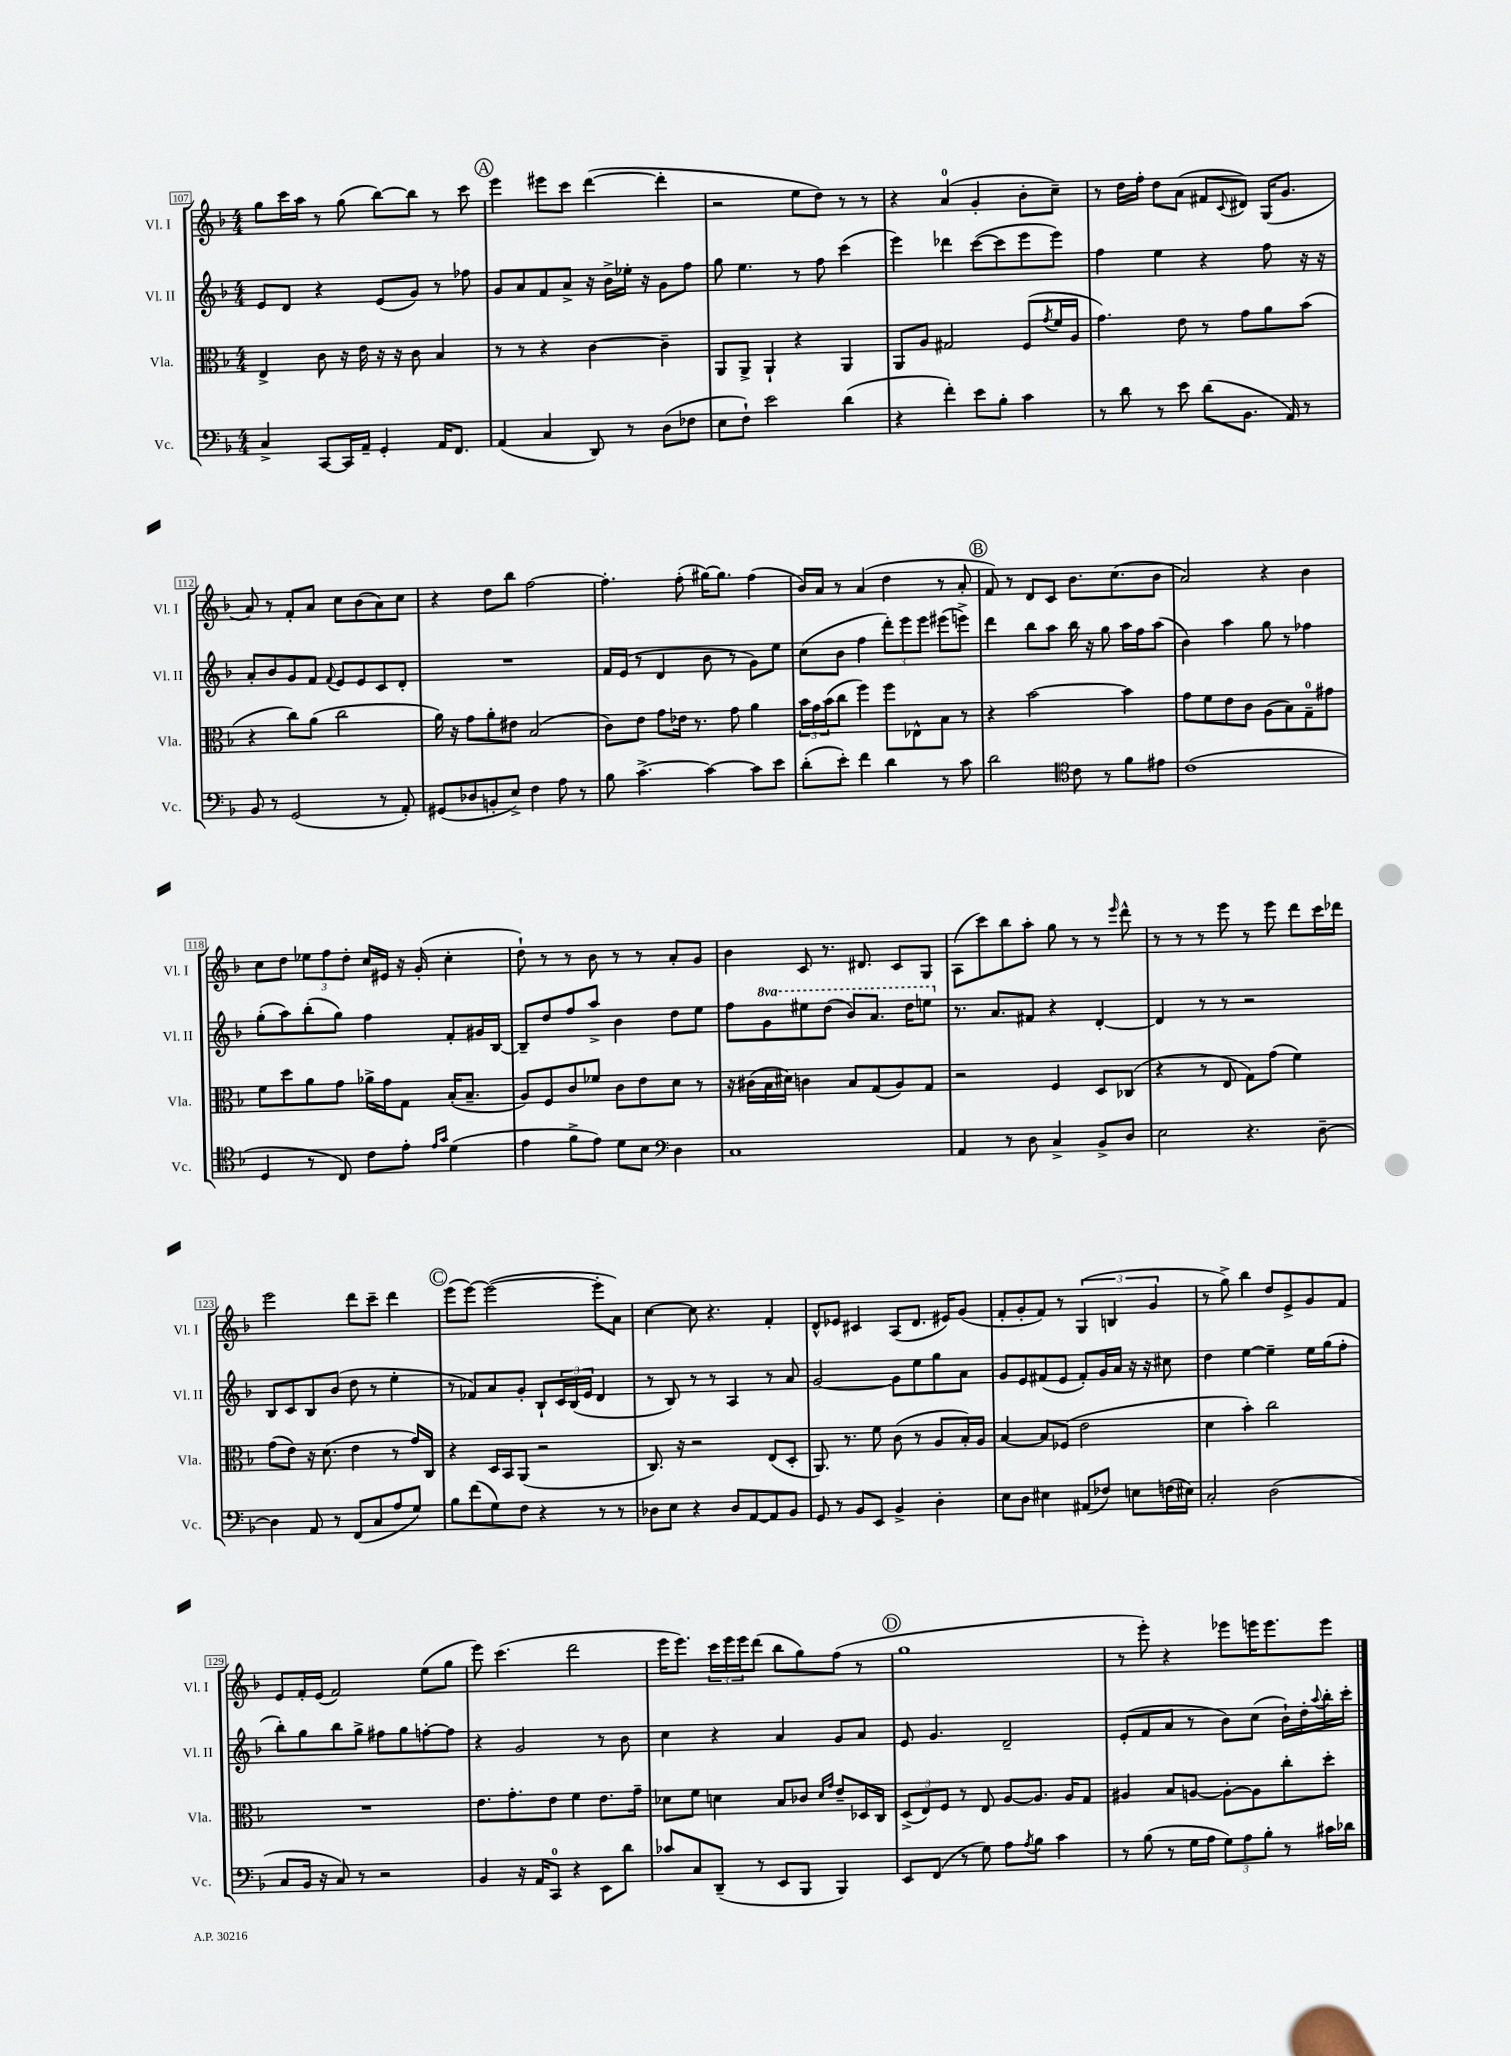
<<
\new StaffGroup <<
\new Staff = "s0" \with { instrumentName = "Vl. I" shortInstrumentName = "Vl. I" } {
    \clef treble \key f \major \numericTimeSignature \time 4/4
    g''8 c'''16 a''16 r8 g''8( bes''8~) bes''8 r8 c'''8 |
    \mark \markup { \circle "A" } e'''4 eis'''8 c'''8 d'''4~( d'''4-. |
    r2 e''8 d''8) r8 r8 |
    r4 a'4-0( g'4-. bes'8-. c''8--) |
    r8 d''16 f''16-. d''8 a'8( fis'8 \appoggiatura { c'8 } dis'8) g16( g'8. |
    a'8) r8 f'8-. a'8 c''8 bes'8( a'8) c''8 |
    r4 d''8 bes''8 f''2~ |
    f''4.-. f''8-.( gis''16~) gis''8. f''4( |
    bes'16) a'16 r8 a'4( d''4 r8 a'8-. |
    \mark \markup { \circle "B" } f'8) r8 d'8 c'8 bes'8. c''8.( bes'8 |
    a'2) r4 bes'4 |
    c''8 d''8 \tuplet 3/2 { ees''8 f''8 d''8-. } c''16 eis'16 r16 g'16-.( c''4-. |
    d''8-!) r8 r8 bes'8 r8 r8 a'8-. g'8 |
    bes'4 c'8 r8. dis'8. c'8 g8 |
    a8( c'''8) bes''8 a''8-. g''8 r8 r8 \grace { e'''16 } d'''8-^ |
    r8 r8 r8 e'''8 r8 e'''8 d'''8 c'''16 des'''16 |
    e'''2 d'''8 c'''8-- d'''4 |
    \mark \markup { \circle "C" } e'''8( e'''8~) e'''2~( e'''8-. a'8) |
    c''4~ c''8 r4. f'4-. |
    d'8-^ ees'8 cis'4 a8( d'8. eis'16) g'8( |
    f'8-. g'8-. f'8) r8 \tuplet 3/2 { g4( b4 g'4 } |
    r8 g''8->) bes''4 d''8 e'8-> g'8 f'8 |
    e'8 f'16-. e'16( f'2) e''8( g''8 |
    e'''8) c'''4.( d'''2 |
    e'''16 e'''8.) \tuplet 3/2 { c'''16 e'''16 e'''16 } d'''8( bes''8 g''8) f''8( r8 |
    \mark \markup { \circle "D" } g''1 |
    r8 e'''8-.) r4 ees'''8 e'''16 e'''8. e'''8 \bar "|." |
}
\new Staff = "s1" \with { instrumentName = "Vl. II" shortInstrumentName = "Vl. II" } {
    \clef treble \key f \major \numericTimeSignature \time 4/4 \set Staff.ottavationMarkups = #ottavation-simple-ordinals
    e'8 d'8 r4 e'8( g'8) r8 fes''8 |
    \mark \markup { \circle "A" } g'8 a'8 f'8 a'8-> r16 bes'16-> ees''16-. r16 g'8 f''8 |
    g''8 e''4. r8 f''8 c'''4( |
    e'''4) des'''4 c'''8~( c'''8 e'''8 e'''8) |
    f''4 e''4 r4 f''8 r16 r16 |
    a'8-. bes'8 g'8 f'8 \appoggiatura { f'8 } e'8 e'8 c'8 d'8-. |
    R1 |
    f'16 e'16( r8 d'4 bes'8 r8 g'8) e''8 |
    c''8( bes'8 f''4 \tuplet 3/2 { d'''8-.) e'''8 e'''8 } eis'''8( e'''8->) |
    \mark \markup { \circle "B" } d'''4 bes''8 a''8 bes''16 r16 g''8 a''16 f''16 a''8( |
    bes'4) a''4 g''8 r8 fes''4 |
    g''8-.( a''8) bes''8-.( g''8) f''4 f'8-. gis'16 bes16~ |
    bes8-- d''8 f''8 a''8-> bes'4 d''8 e''8 |
    f''8 \ottava #1 g''8 eis'''8 d'''8( bes''8) a''8. d'''16 e'''8 \ottava #0 |
    r8. a'8. fis'8 r4 d'4~-. |
    d'4 r8 r8 r2 |
    bes8 c'8 bes8 bes'8( d''8 r8 e''4-. |
    \mark \markup { \circle "C" } r8 fes'8) a'8 g'8-. bes8-! \tuplet 3/2 { c'16 bes16( e'16 } d'4 |
    r8 bes8) r8 r8 a4 r8 a'8 |
    g'2~ g'8 e''8 g''8 a'8 |
    g'8 e'8 fis'8( e'8 fis'8-.) g'16 a'16 r16 r16 cis''8 |
    d''4 e''4~ e''4-- e''16 g''16( f''8-. |
    bes''8-.) g''8 bes''8 g''8-> fis''8 g''8 f''8~-. f''8 |
    r4 g'2 r8 bes'8 |
    c''4 r4 a'4 g'8 a'8 |
    \mark \markup { \circle "D" } e'8 g'4. d'2-- |
    e'8-.( f'8 a'8 r8 bes'8) c''8( bes'16-!) d''16-. \appoggiatura { a''8 } bes''16-. c'''16-. \bar "|." |
}
\new Staff = "s2" \with { instrumentName = "Vla." shortInstrumentName = "Vla." } {
    \clef alto \key f \major \numericTimeSignature \time 4/4
    e4-> c'8 r16 e'16 r16 r16 c'8 bes4 |
    \mark \markup { \circle "A" } r8 r8 r4 c'4~ c'4-- |
    a,8 a,8-> a,4-! r4 a,4 |
    a,8 a8 gis2 f8( \acciaccatura { g'8 } f'16 a16 |
    g'4.) e'8 r8 g'8 a'8 bes'8( |
    r4 c''8) a'8( c''2 |
    a'16) r16 g'8 a'8-. eis'8 bes2( |
    c'8) e'8 g'8 ees'16 r8. g'8 a'4 |
    \tuplet 3/2 { bes'16 g'16 bes'16( } c''8 f''4) f''8 ees8-^ bes8 r8 |
    \mark \markup { \circle "B" } r4 bes'2~ bes'4 |
    g'8 f'8 e'8 c'8 a8( bes8) g8-0-- gis'8 |
    f'8 d''8 a'8 g'8 aes'16-> g'16 g8 bes16-.( bes8.-- |
    a8) f8 c'8 fes'8 c'8 e'8 d'8 r8 |
    r16 cis'16( bes16 dis'16) c'4 bes8 g8( a8) g8 |
    r2 f4 d8 ces8( |
    r4 r8 e8 g8) g'8( f'4) |
    g'8( e'8) r16 d'8.( e'4 r8 g'16) c16 |
    \mark \markup { \circle "C" } r4 d16 bes,16 a,8( r2 |
    c8.) r16 r2 e8( d8-. |
    a,8.) r8. f'8 c'8( r8 a8 bes16-.) a16 |
    bes4~ bes8 fes8( e'2 |
    d'4 bes'4-.) c''2 |
    R1 |
    e'8. g'8.-. e'8 f'4 e'8. g'16-- |
    des'8 f'8 d'4 bes8 ces'8 \grace { d'16 g'16 } e'8-- des16 c16 |
    \mark \markup { \circle "D" } \tuplet 3/2 { d8->( e8) f8 } r8 e8 a8~ a8. a16 g8 |
    ais4 bes8 a8~ a8~-. a8 c''8-. d''8-. \bar "|." |
}
\new Staff = "s3" \with { instrumentName = "Vc." shortInstrumentName = "Vc." } {
    \clef bass \key f \major \numericTimeSignature \time 4/4
    c4-> c,8~ c,16 a,16-- g,4-. a,16 f,8. |
    \mark \markup { \circle "A" } a,4( c4 d,8) r8 d8( fes8 |
    e8 f8-!) e'2 d'4( |
    r4 f'4-.) e'8 bes8-. c'4 |
    r8 d'8 r8 e'8 d'8( bes,8. a,16) r8 |
    bes,8 r8 g,2( r8 a,8-.) |
    gis,8( des8 b,8-. e8->) f4 a8 r8 |
    bes8 c'4.~-> c'4~ c'8 e'8 |
    d'8-.( e'8-.) f'4 d'4 r8 c'8 |
    \mark \markup { \circle "B" } d'2 \clef tenor c'8 r8 f'8 eis'8 |
    c'1( |
    d4 r8 c8) c'8 e'8-. \grace { e'16 g'16 } d'4( |
    e'4 f'8-> e'8) d'8 bes8 \clef bass d4 |
    c1 |
    a,4 r8 d8 c4-> bes,8-> d8 |
    e2 r4. d8~-- |
    d4 a,8 r8 f,8( c8 a8 g8) |
    \mark \markup { \circle "C" } bes8 f'8( g8) f8 r4 r8 r8 |
    des8 e8 r4 des8 a,8~ a,8 bes,8 |
    g,8 r8 bes,8 e,8 bes,4-> d4-. |
    e8 d8 eis4 ais,8( fes8) e8 f16( eis16) |
    c2-. d2( |
    c8 bes,16 r16 c8) r8 r2 |
    bes,4 r16 a,16 c,8-0 r4 e,8 d'8 |
    ces'8 c8 d,8--( r8 e,8 bes,,8 bes,,4) |
    \mark \markup { \circle "D" } e,8 f,8( r8 g8) a8 \acciaccatura { a8 } bes8 c'4 |
    r8 bes8( r8 g16 a16 \tuplet 3/2 { g8) a8 bes8-. } r8 cis'16 des'16 \bar "|." |
}
>>
>>
\layout { \context { \Score currentBarNumber = #107 \override BarNumber.stencil = #(make-stencil-boxer 0.1 0.3 ly:text-interface::print) } }
